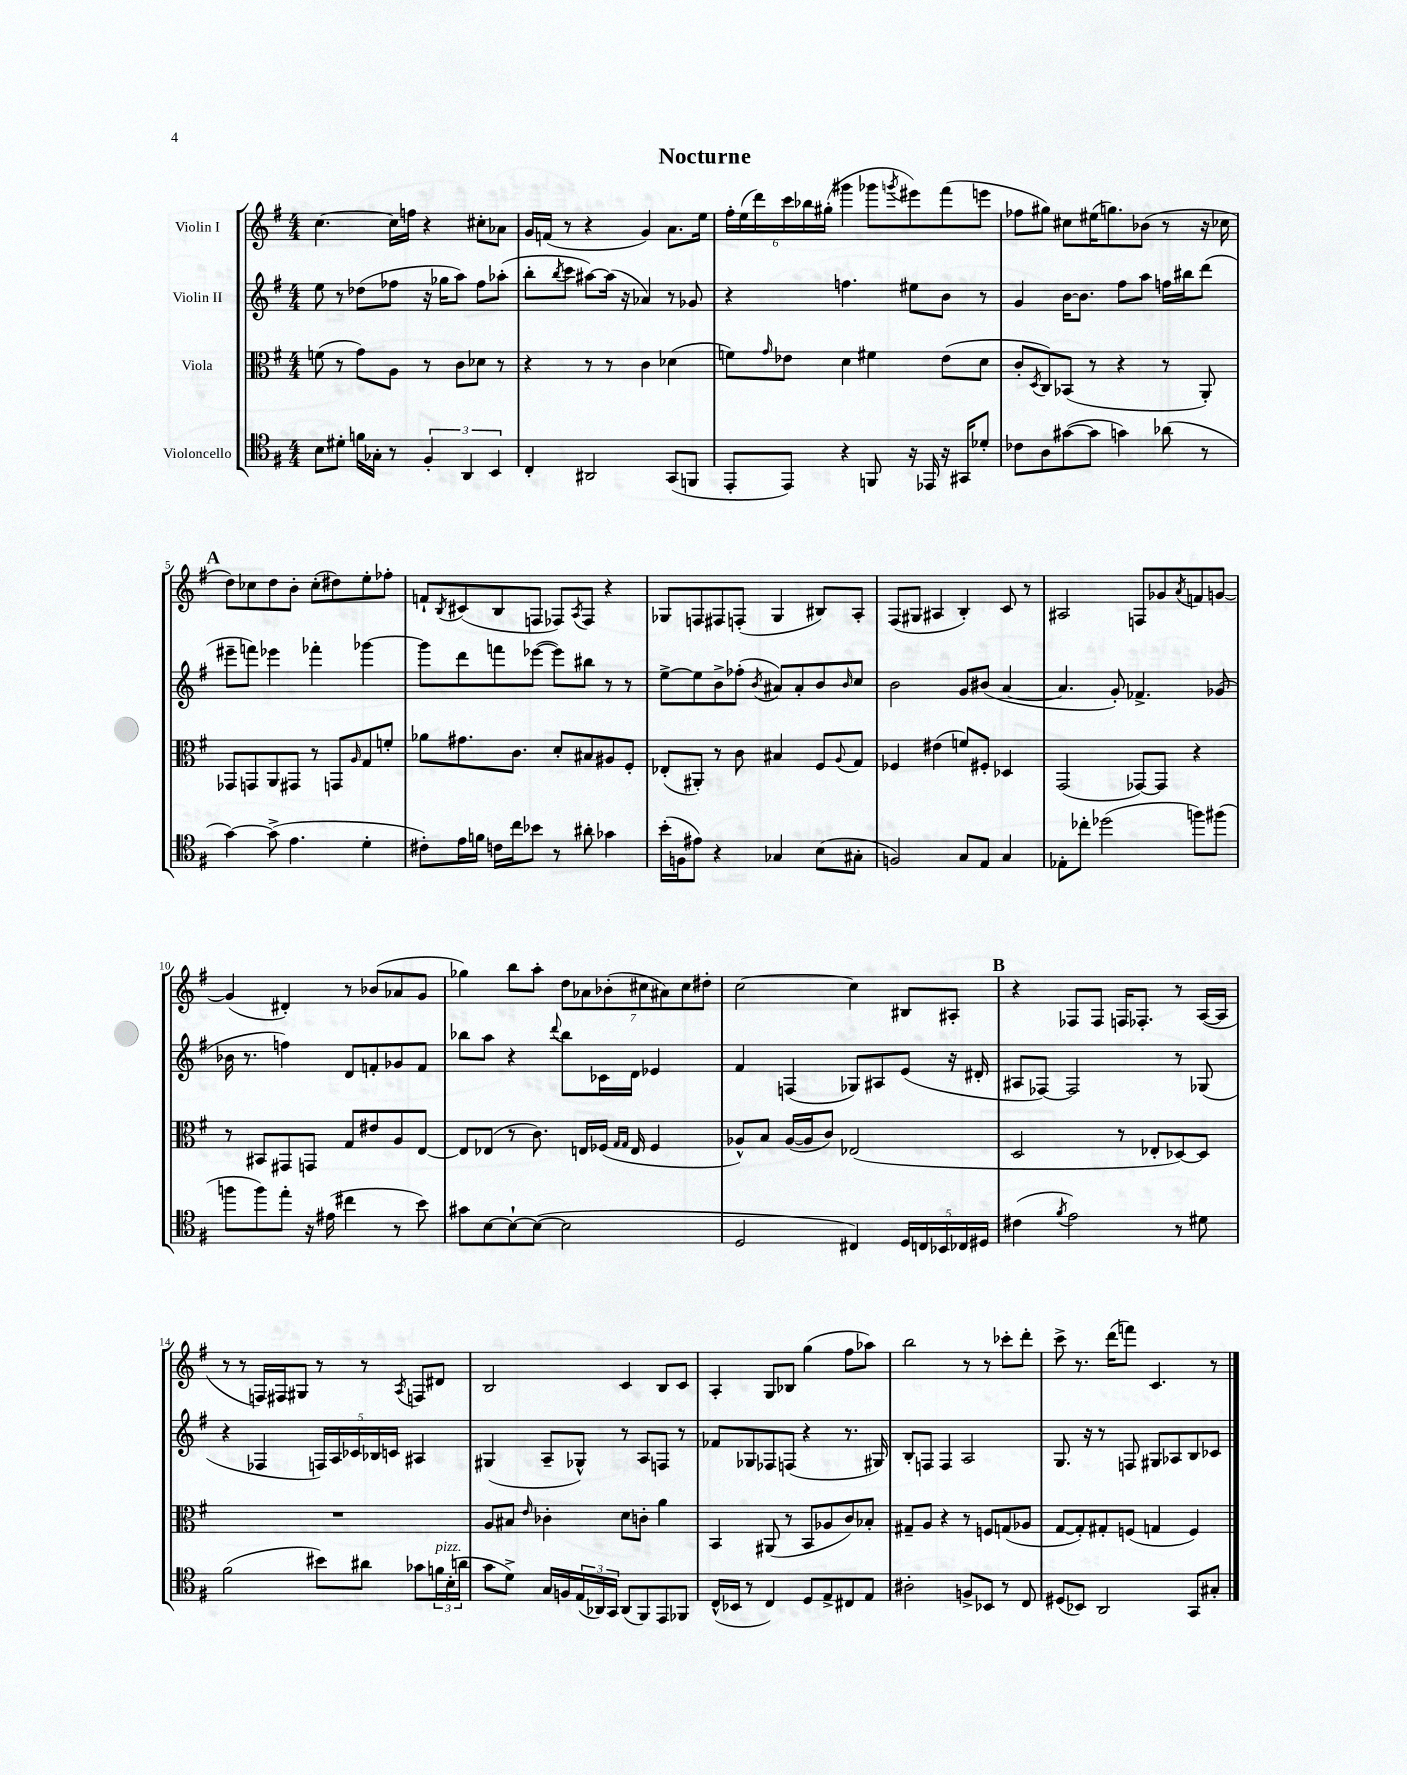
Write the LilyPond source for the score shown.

\header { title = "Nocturne" }
<<
\new StaffGroup <<
\new Staff = "s0" \with { instrumentName = "Violin I" } {
    \clef treble \key g \major \numericTimeSignature \time 4/4
    c''4.~ c''16 f''16 r4 cis''8-. aes'8 |
    g'16 f'16( r8 r4 g'4) a'8. e''16 |
    \tuplet 6/4 { fis''16-. e''16( d'''16) c'''16 bes''16 gis''16-.( } gis'''4 ges'''8 \acciaccatura { g'''8 } eis'''8) fis'''8( e'''8 |
    fes''8 gis''8) cis''8 eis''16( g''8.) bes'8( r8 r16 ces''16 |
    \mark \markup { \bold "A" } d''8) ces''8 d''8 b'8-. ces''8-.( dis''8) e''8-. fes''8-. |
    f'8-! \acciaccatura { b8 } cis'8( b8 f8 fes8) \acciaccatura { a8 } fes8 r4 |
    ges8 f8 fis8 f8-.( ges4 bis8) a8-. |
    fis8( gis8 ais4 b4-.) c'8 r8 |
    ais2 f8 ges'8 \acciaccatura { a'8 } f'8 g'8~ |
    g'4( dis'4-.) r8 bes'8( aes'8 g'8 |
    ges''4) b''8 a''8-. \tuplet 7/4 { d''8 aes'8 bes'8-.( cis''8 ais'8) cis''8 dis''8-. } |
    c''2~ c''4 bis8 ais8-. |
    \mark \markup { \bold "B" } r4 fes8 fes8 f16 fes8.-. r8 a16~( a16 |
    r8 r8 f16) fis16 gis8 r8 r8 \acciaccatura { a8 } f8 dis'8 |
    b2 c'4 b8 c'8 |
    a4-. g8 bes8 g''4( fis''8 aes''8) |
    b''2 r8 r8 ces'''8-. d'''8-. |
    c'''8-> r8. d'''16( f'''8) c'4. r8 \bar "|." |
}
\new Staff = "s1" \with { instrumentName = "Violin II" } {
    \clef treble \key g \major \numericTimeSignature \time 4/4
    e''8 r8 des''8( fes''8 r16 ges''16 a''8) fes''8 aes''8-.( |
    b''8-. \acciaccatura { b''8 } c'''8 ais''8~) ais''16( r16 aes'4) r8 ges'8 |
    r4 f''4. eis''8 b'8 r8 |
    g'4 b'16~ b'8. fis''8 a''8 f''16 bis''16 d'''8( |
    \mark \markup { \bold "A" } eis'''8-- f'''8) ees'''4 fes'''4-. ges'''4~ |
    ges'''8 d'''8 f'''8 ees'''8~( ees'''8) bis''8 r8 r8 |
    e''8~-> e''8 b'8-> fes''8-.( \acciaccatura { b'8 } ais'8) ais'8-. b'8 \grace { b'16 } c''8 |
    b'2 g'8 bis'8( a'4~ |
    a'4. g'8-.) fes'4.-> ges'8( |
    bes'16 r8. f''4) d'8 f'8-. ges'8 f'8 |
    bes''8 a''8 r4 \appoggiatura { d'''8 } bes''8 ces'16 d'16 ees'4 |
    fis'4 f4( ges8) ais8 e'8( r16 dis'16-. |
    \mark \markup { \bold "B" } ais8 fes8~) fes2 r8 ges8( |
    r4 fes4 \tuplet 5/4 { f16) a16 ces'16 bes16 c'16 } ais4 |
    gis4( a8-- ges8-^) r8 a8 f8 r8 |
    fes'8 ges8 fes8 f8( r4 r8. gis16) |
    b8-. f8 f4 a2 |
    g8. r16 r8 f8 gis8 aes8 b8 ces'8 \bar "|." |
}
\new Staff = "s2" \with { instrumentName = "Viola" } {
    \clef alto \key g \major \numericTimeSignature \time 4/4
    f'8( r8 g'8) a8 r8 c'8 des'8 r8 |
    r4 r8 r8 c'4 des'4( |
    f'8) \grace { g'16 } ees'8 d'4 fis'4 ees'8( d'8 |
    c'8-. \acciaccatura { d8 } c8) bes,8( r8 r4 r8 a,8-.) |
    \mark \markup { \bold "A" } ges,8 g,8 a,8 gis,8 r8 g,8 \grace { a16 } g8 f'8-. |
    aes'8 gis'8. c'8. d'8-. bis8 ais8 fis8-. |
    ees8-.( ais,8-.) r8 c'8 bis4 fis8 \appoggiatura { a8 } g8 |
    fes4 eis'4( f'8) fis8-. des4 |
    g,2( ges,8~) ges,8 r4 |
    r8 bis,8 gis,8 g,8 g8 eis'8 a8 e8~ |
    e8 ees8( r8 c'8.) e16 fes16( \grace { g16 g16 } e16 fes4 |
    aes8-^) b8 aes16~( aes16 c'8) ees2( |
    \mark \markup { \bold "B" } d2 r8 ees8-. des8~) des8 |
    R1 |
    a8 bis8 \grace { e'16 } ces'4-. d'8 c'8-. a'4 |
    b,4 ais,8( r8 b,8 aes8 c'8) bes8-. |
    gis8-- a8 r4 r8 f8 g8( aes8 |
    g8~ g8-.) gis8-. f8( g4 f4) \bar "|." |
}
\new Staff = "s3" \with { instrumentName = "Violoncello" } {
    \clef tenor \key g \major \numericTimeSignature \time 4/4
    b8 dis'8-. f'16 ges16-. r8 \tuplet 3/2 { fis4-. a,4 b,4 } |
    c4-. ais,2 g,8( f,8 |
    e,8-. e,8) r4 f,8 r16 ees,16 r16 gis,16 des'8-. |
    ces'8 a8 gis'8~( gis'8 g'4) aes'8( r8 |
    \mark \markup { \bold "A" } g'4~) g'8->( e'4. d'4-. |
    cis'8-.) e'16 f'16 c'16 c''16 bes'8 r8 ais'8-. ges'4 |
    b'16-.( f16 eis'8) r4 ges4 b8( gis8-. |
    f2) g8 e8 g4 |
    ees8-. ces''8-. des''2( f''8) fis''8( |
    f''8 f''8) e''8-. r16 eis'16( cis''4 r8 b'8) |
    gis'8 b8~ b8~-! b8~( b2 |
    d2 cis4) \tuplet 5/4 { d16 c16 bes,16 ces16 dis16 } |
    \mark \markup { \bold "B" } cis'4( \acciaccatura { fis'8 } e'2) r8 dis'8 |
    fis'2( bis'8) ais'8 ges'8 \tuplet 3/2 { f'16^\markup { \italic "pizz." } b16-.( a'16 } |
    g'8 d'8->) g16 f16 \tuplet 3/2 { e16( aes,16) g,16 } aes,8( fis,8) e,8 fes,8 |
    c16-^( bes,16 r8 c4) d8 e8-> cis8 e8 |
    ais2-. f8-> bes,8 r8 c8 |
    dis8( bes,8) a,2 g,8 gis8-. \bar "|." |
}
>>
>>
